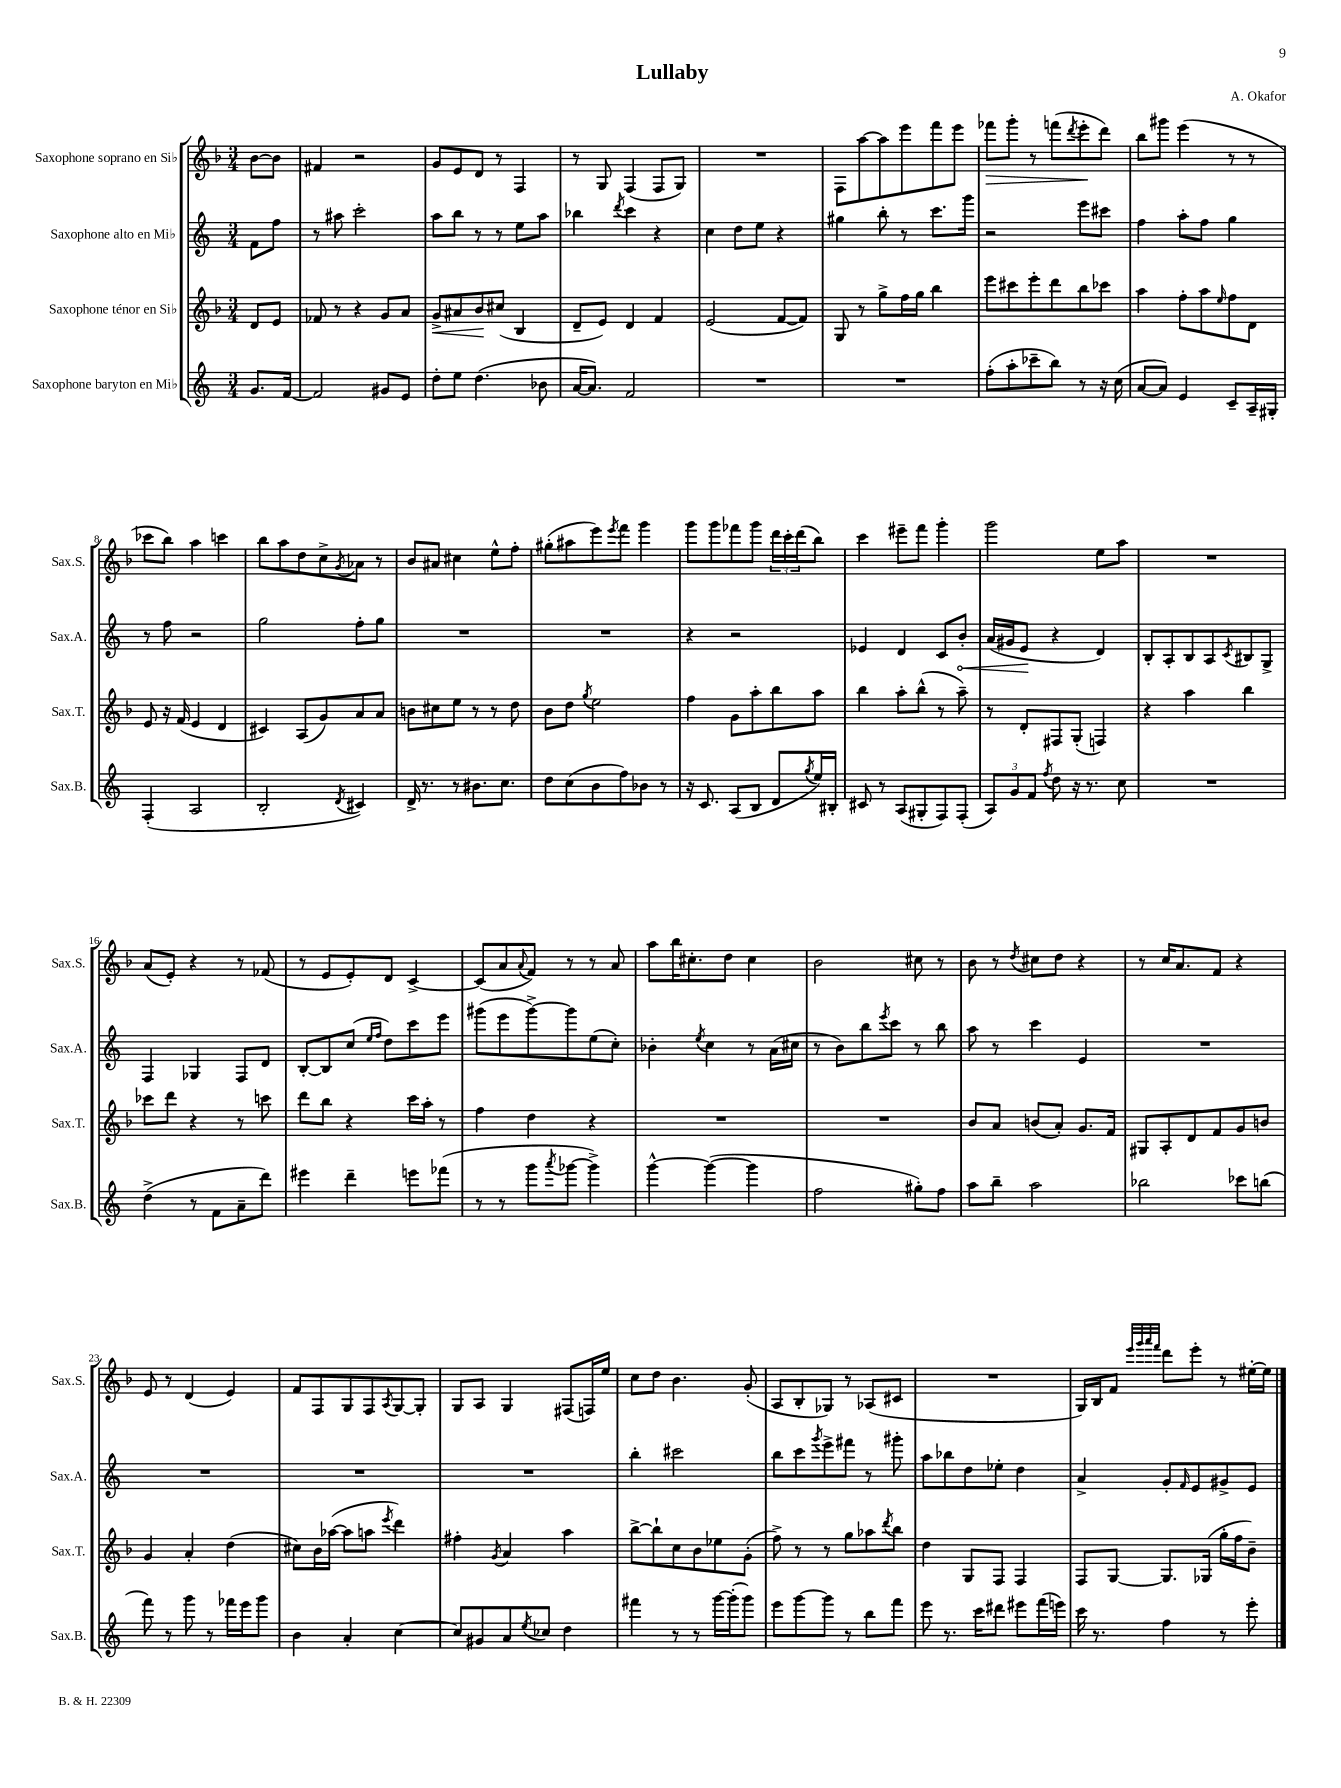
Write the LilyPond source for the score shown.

\header { title = "Lullaby" composer = "A. Okafor" }
<<
\new StaffGroup <<
\new Staff = "s0" \with { instrumentName = "Saxophone soprano en Sib" shortInstrumentName = "Sax.S." } {
    \clef treble \key f \major \numericTimeSignature \time 3/4 \partial 4
    bes'8~ bes'8 |
    fis'4 r2 |
    g'8 e'8 d'8 r8 f4 |
    r8 g8 f4( f8 g8) |
    R2. |
    f8 a''8~ a''8 e'''8 f'''8 e'''8 |
    fes'''8\> g'''8-. r8 f'''8( \acciaccatura { d'''8 } e'''8-.\! d'''8) |
    bes''8 gis'''8 e'''4( r8 r8 |
    ces'''8 bes''8) a''4 c'''4 |
    bes''8 a''8 d''8 c''8-> \acciaccatura { g'8 } aes'8 r8 |
    bes'8 ais'8 cis''4 e''8-^ f''8-. |
    gis''8-.( ais''8 e'''8) \acciaccatura { e'''8 } f'''8 g'''4 |
    g'''8 g'''8 fes'''8 g'''8 \tuplet 3/2 { d'''16 c'''16-. d'''16( } bes''8) |
    c'''4 eis'''8-- f'''8 g'''4-. |
    g'''2 e''8 a''8 |
    R2. |
    a'8( e'8-.) r4 r8 fes'8( |
    r8 e'8 e'8-.) d'8 c'4~-> |
    c'8( a'8 \appoggiatura { a'8 } f'8) r8 r8 a'8 |
    a''8 bes''16 cis''8.-. d''8 cis''4 |
    bes'2 cis''8 r8 |
    bes'8 r8 \acciaccatura { d''8 } cis''8 d''8 r4 |
    r8 c''16 a'8. f'8 r4 |
    e'8 r8 d'4( e'4) |
    f'8 f8 g8 f8 \acciaccatura { a8 } g8~ g8-. |
    g8 a8 g4 fis8( f16) e''16 |
    c''8 d''8 bes'4. g'8-.( |
    a8 bes8-. ges8) r8 aes8( cis'8 |
    R2. |
    g16) bes16 f'8 \grace { e'''32 g'''32 a'''32 f'''32 } d'''8 e'''8-. r8 eis''16~-. eis''16 \bar "|." |
}
\new Staff = "s1" \with { instrumentName = "Saxophone alto en Mib" shortInstrumentName = "Sax.A." } {
    \clef treble \key c \major \numericTimeSignature \time 3/4 \partial 4
    f'8 f''8 |
    r8 ais''8 c'''2-. |
    a''8 b''8 r8 r8 e''8 a''8 |
    bes''4 \acciaccatura { d'''8 } c'''4 r4 |
    c''4 d''8 e''8 r4 |
    gis''4 b''8-. r8 c'''8. g'''16 |
    r2 e'''8 cis'''8 |
    f''4 a''8-. f''8 g''4 |
    r8 f''8 r2 |
    g''2 f''8-. g''8 |
    R2. |
    R2. |
    r4 r2 |
    ees'4 d'4 c'8 \once \override Hairpin.circled-tip = ##t b'8-.\< |
    a'16( gis'16 e'8\! r4 d'4) |
    b8-. a8-. b8 a8 \acciaccatura { c'8 } bis8 g8-> |
    f4 ges4 f8 d'8 |
    b8~-. b8 c''8( \grace { e''16 f''16 } d''8) c'''8 e'''8 |
    gis'''8( e'''8 gis'''8~->) gis'''8 e''8( c''8-.) |
    bes'4-. \acciaccatura { e''8 } c''4 r8 a'16( cis''16 |
    r8 b'8) b''8 \acciaccatura { e'''8 } c'''8 r8 b''8 |
    a''8 r8 c'''4 e'4 |
    R2. |
    R2. |
    R2. |
    R2. |
    b''4-. cis'''2 |
    b''8 c'''8 \acciaccatura { g'''8 } e'''8-> fis'''8 r8 gis'''8-. |
    a''8 bes''8 d''8 ees''8-. d''4 |
    a'4-> g'8-. \grace { f'16 } e'8 gis'8-> e'8 \bar "|." |
}
\new Staff = "s2" \with { instrumentName = "Saxophone ténor en Sib" shortInstrumentName = "Sax.T." } {
    \clef treble \key f \major \numericTimeSignature \time 3/4 \partial 4
    d'8 e'8 |
    fes'8 r8 r4 g'8 a'8 |
    g'8->\< ais'8 bes'8\! cis''8( bes4 |
    d'8-- e'8) d'4 f'4 |
    e'2( f'8~ f'8) |
    g8 r8 g''8-> f''16 g''16 bes''4 |
    e'''8 cis'''8 e'''8-. d'''8 bes''8 ces'''8 |
    a''4 f''8-. a''8 \grace { e''16 } f''8 d'8 |
    e'8 r16 f'16( e'4 d'4 |
    cis'4) a8( g'8) a'8 a'8 |
    b'8 cis''8 e''8 r8 r8 d''8 |
    bes'8 d''8 \acciaccatura { g''8 } e''2 |
    f''4 g'8 a''8-. bes''8 a''8 |
    bes''4 a''8-. bes''8-^( r8 a''8--) |
    r8 d'8-. fis8 g8-.( f4) |
    r4 a''4 bes''4 |
    ces'''8 d'''8 r4 r8 c'''8 |
    d'''8 bes''8 r4 c'''16 a''16-. r8 |
    f''4 d''4 r4 |
    R2. |
    R2. |
    bes'8 a'8 b'8( a'8-.) g'8. f'16 |
    gis8 a8-. d'8 f'8 g'8 b'8 |
    g'4 a'4-. d''4( |
    cis''8) bes'16 aes''16~( aes''8 a''8 \acciaccatura { e'''8 } d'''4) |
    fis''4-. \acciaccatura { g'8 } a'4 a''4 |
    bes''8~-> bes''8-! c''8 bes'8 ees''8 g'8-.( |
    f''8->) r8 r8 g''8 aes''8 \acciaccatura { d'''8 } bes''8 |
    d''4 g8 f8 f4 |
    f8 g8~ g8. ges16( g''16-. f''16 bes'8--) \bar "|." |
}
\new Staff = "s3" \with { instrumentName = "Saxophone baryton en Mib" shortInstrumentName = "Sax.B." } {
    \clef treble \key c \major \numericTimeSignature \time 3/4 \partial 4
    g'8. f'16~ |
    f'2 gis'8 e'8 |
    d''8-. e''8 d''4.( bes'8 |
    a'16~ a'8.) f'2 |
    R2. |
    R2. |
    f''8-.( a''8-. ces'''8-- b''8) r8 r16 c''16( |
    a'8~ a'8) e'4 c'8-- a16-- gis16-. |
    f4-.( a2 |
    b2-. \acciaccatura { d'8 } cis'4) |
    d'16-> r8. r8 bis'8. c''8. |
    d''8 c''8( b'8 f''8) bes'8 r8 |
    r16 c'8. a8( b8 d'8 \acciaccatura { g''8 } e''16) bis16-. |
    cis'8 r8 a8( gis8-. f8) f8-.( |
    \tuplet 3/2 { a8) g'8 f'8 } \acciaccatura { f''8 } d''8 r16 r8. c''8 |
    R2. |
    d''4->( r8 f'8 a'8-- d'''8) |
    eis'''4 d'''4-- e'''8 fes'''8( |
    r8 r8 g'''8 \acciaccatura { a'''8 } ges'''8~ ges'''4->) |
    g'''4~-^ g'''4~( g'''4 |
    f''2 gis''8-.) f''8 |
    a''8 b''8-- a''2 |
    bes''2 ces'''8 b''8( |
    f'''8) r8 g'''8 r8 fes'''16 e'''16 g'''8 |
    b'4 a'4-. c''4~ |
    c''8 gis'8 a'8 \acciaccatura { e''8 } ces''8 d''4 |
    fis'''4 r8 r8 g'''16~ g'''16-.( g'''8) |
    e'''8 g'''8~ g'''8 r8 b''8 f'''8 |
    e'''8 r8. c'''16 dis'''8 eis'''8 f'''16( e'''16) |
    c'''16 r8. f''4 r8 e'''8-. \bar "|." |
}
>>
>>
